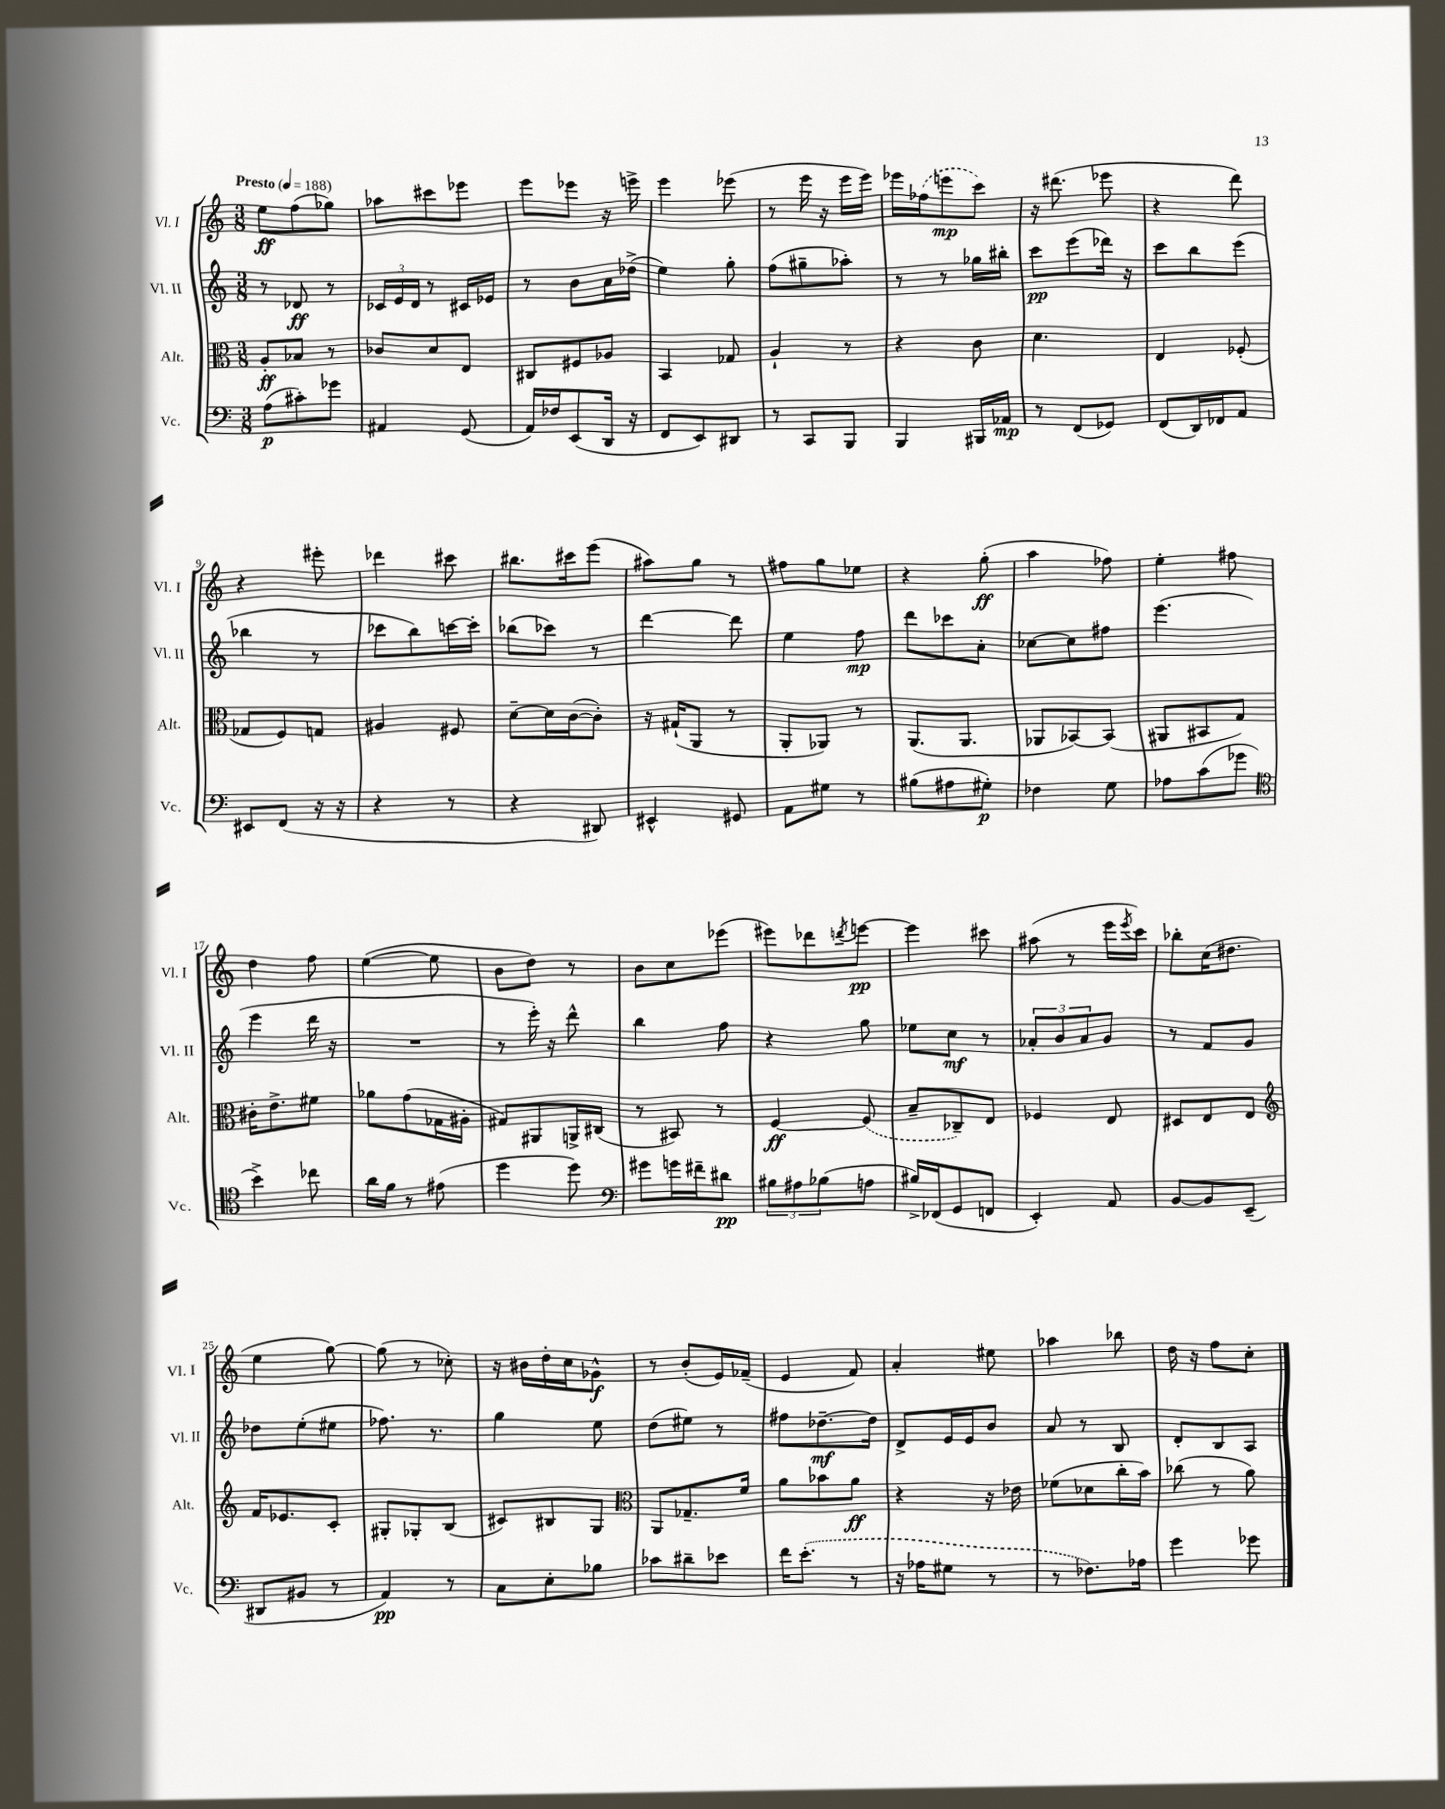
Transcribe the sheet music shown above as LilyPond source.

<<
\new StaffGroup <<
\new Staff = "s0" \with { instrumentName = "Vl. I" shortInstrumentName = "Vl. I" } {
    \clef treble \key c \major \numericTimeSignature \time 3/8 \tempo "Presto" 4 = 188
    e''8\ff f''8( ges''8) |
    aes''8 cis'''8 ees'''8 |
    e'''8 ees'''8 r16 e'''16-> |
    e'''4 ees'''8( |
    r8 e'''16 r16 e'''16 e'''16) |
    ees'''16 \once \slurDashed fes''16( e'''8\mp c'''8) |
    r16 dis'''8.( ees'''8 |
    r4 d'''8) |
    r4 eis'''8-. |
    des'''4 cis'''8 |
    bis''8. cis'''16 e'''8( |
    ais''8) g''8 r8 |
    fis''8 g''8 ees''8 |
    r4 g''8-.\ff( |
    a''4 fes''8) |
    e''4-. fis''8 |
    d''4 f''8 |
    e''4~( e''8 |
    b'8 d''8) r8 |
    b'8 c''8 ees'''8( |
    eis'''8) des'''8 \acciaccatura { d'''8 } e'''8~\pp |
    e'''4 cis'''8 |
    ais''8( r8 e'''16 \acciaccatura { e'''8 } c'''16) |
    bes''8-. c''16( dis''8. |
    e''4 g''8~) |
    g''8( r8 ces''8-.) |
    r16 bis'16 d''16-. c''16 ges'8-^\f |
    r8 b'8-.( e'16) fes'16--( |
    e'4 f'8) |
    a'4-. eis''8 |
    aes''4 bes''8 |
    d''16 r16 f''8 c''8-. \bar "|." |
}
\new Staff = "s1" \with { instrumentName = "Vl. II" shortInstrumentName = "Vl. II" } {
    \clef treble \key c \major \numericTimeSignature \time 3/8
    r8 des'8\ff r8 |
    \tuplet 3/2 { ces'16 e'16 d'16 } r8 cis'16 ees'16 |
    r8 b'8 a'16 des''16->( |
    e''4) g''8-. |
    f''8( gis''8-- aes''8-.) |
    r8 r8 ges''16 bis''16-. |
    c'''8\pp e'''8( des'''16) r16 |
    c'''8 b''8 e'''8( |
    bes''4 r8 |
    ces'''8 b''8) c'''16~ c'''16-. |
    bes''8( ces'''8) r8 |
    d'''4~ d'''8 |
    e''4 f''8\mp |
    d'''8 ces'''8 a'8-. |
    ces''8~ ces''8 fis''8 |
    e'''4.( |
    e'''4 d'''16 r16 |
    R4. |
    r8 e'''16-.) r16 d'''8-^ |
    b''4 f''8 |
    r4 g''8 |
    ees''8 c''8\mf r8 |
    \tuplet 3/2 { aes'8-. b'8 aes'8 } g'8 |
    r8 f'8 g'8 |
    des''8 e''8-.( eis''8 |
    fes''8.) r8. |
    g''4 e''8 |
    d''8( eis''8) r8 |
    fis''8 des''8.~--\mf des''16 |
    d'8-> e'16 e'16 b'8 |
    a'8 r8 b8 |
    d'8-. b8 a8 \bar "|." |
}
\new Staff = "s2" \with { instrumentName = "Alt." shortInstrumentName = "Alt." } {
    \clef alto \key c \major \numericTimeSignature \time 3/8
    a8-.\ff bes8 r8 |
    ces'8 d'8 e8 |
    cis8 fis8 aes8 |
    b,4 ges8 |
    a4-! r8 |
    r4 c'8 |
    d'4. |
    e4 fes8-.( |
    ges8 f8) g8 |
    ais4 fis8 |
    d'8~-- d'16 c'16~( c'8-.) |
    r16 gis16-!( a,8 r8 |
    a,8-. aes,8) r8 |
    a,8.( a,8. |
    aes,8 bes,8~) bes,8( |
    ais,8 bis,8 g8) |
    cis'16-. e'8.-> fis'8 |
    aes'8 g'8( ges16 ais16-. |
    gis8) ais,8 a,16-> cis16( |
    r8 bis,8) r8 |
    f4~\ff \once \slurDashed f8( |
    b8-- ces8--) e8 |
    fes4 e8 |
    dis8 e8 e8 |
    \clef treble f'16 ees'8. c'8-. |
    gis8-. ges8-. b8( |
    cis'8) bis8 g8 |
    \clef alto a,8 ges8.-- f'16 |
    a'8 bes'8 a'8\ff |
    r4 r16 ees'16 |
    fes'8( des'8 c''16-. b'16) |
    ces''8( r8 a'8) \bar "|." |
}
\new Staff = "s3" \with { instrumentName = "Vc." shortInstrumentName = "Vc." } {
    \clef bass \key c \major \numericTimeSignature \time 3/8
    a8\p( cis'8-.) ges'8 |
    ais,4 g,8( |
    a,16) fes16 e,8( d,16 r16 |
    f,8 e,8) dis,8 |
    r8 c,8 b,,8 |
    b,,4 bis,,16 aes,16\mp |
    r8 f,8( ges,8) |
    f,8( d,16) fes,16 a,8 |
    eis,8 f,8( r16 r16 |
    r4 r8 |
    r4 dis,8) |
    eis,4-^ gis,8 |
    a,8 gis8 r8 |
    bis8( ais8 gis8-.\p) |
    fes4 g8 |
    aes8 c'8( ges'8 |
    \clef tenor b'4->) ces''8 |
    a'16 f'16 r8 eis'8( |
    d''4 d''8) |
    \clef bass gis'8 g'16 fis'16-- dis'8\pp |
    \tuplet 3/2 { bis8 ais8 bes8( } a8 |
    bis16->) fes,16( g,8 f,8 |
    e,4-.) a,8 |
    b,8~ b,8 e,8--( |
    dis,8 bis,8 r8 |
    a,4\pp) r8 |
    c8 e8-. bes8 |
    ces'8 dis'8-- ees'8 |
    f'16 \once \slurDashed e'8.-.( r8 |
    r16 aes16 gis8 r8 |
    r8 fes8.) aes16 |
    g'4 ges'8 \bar "|." |
}
>>
>>
